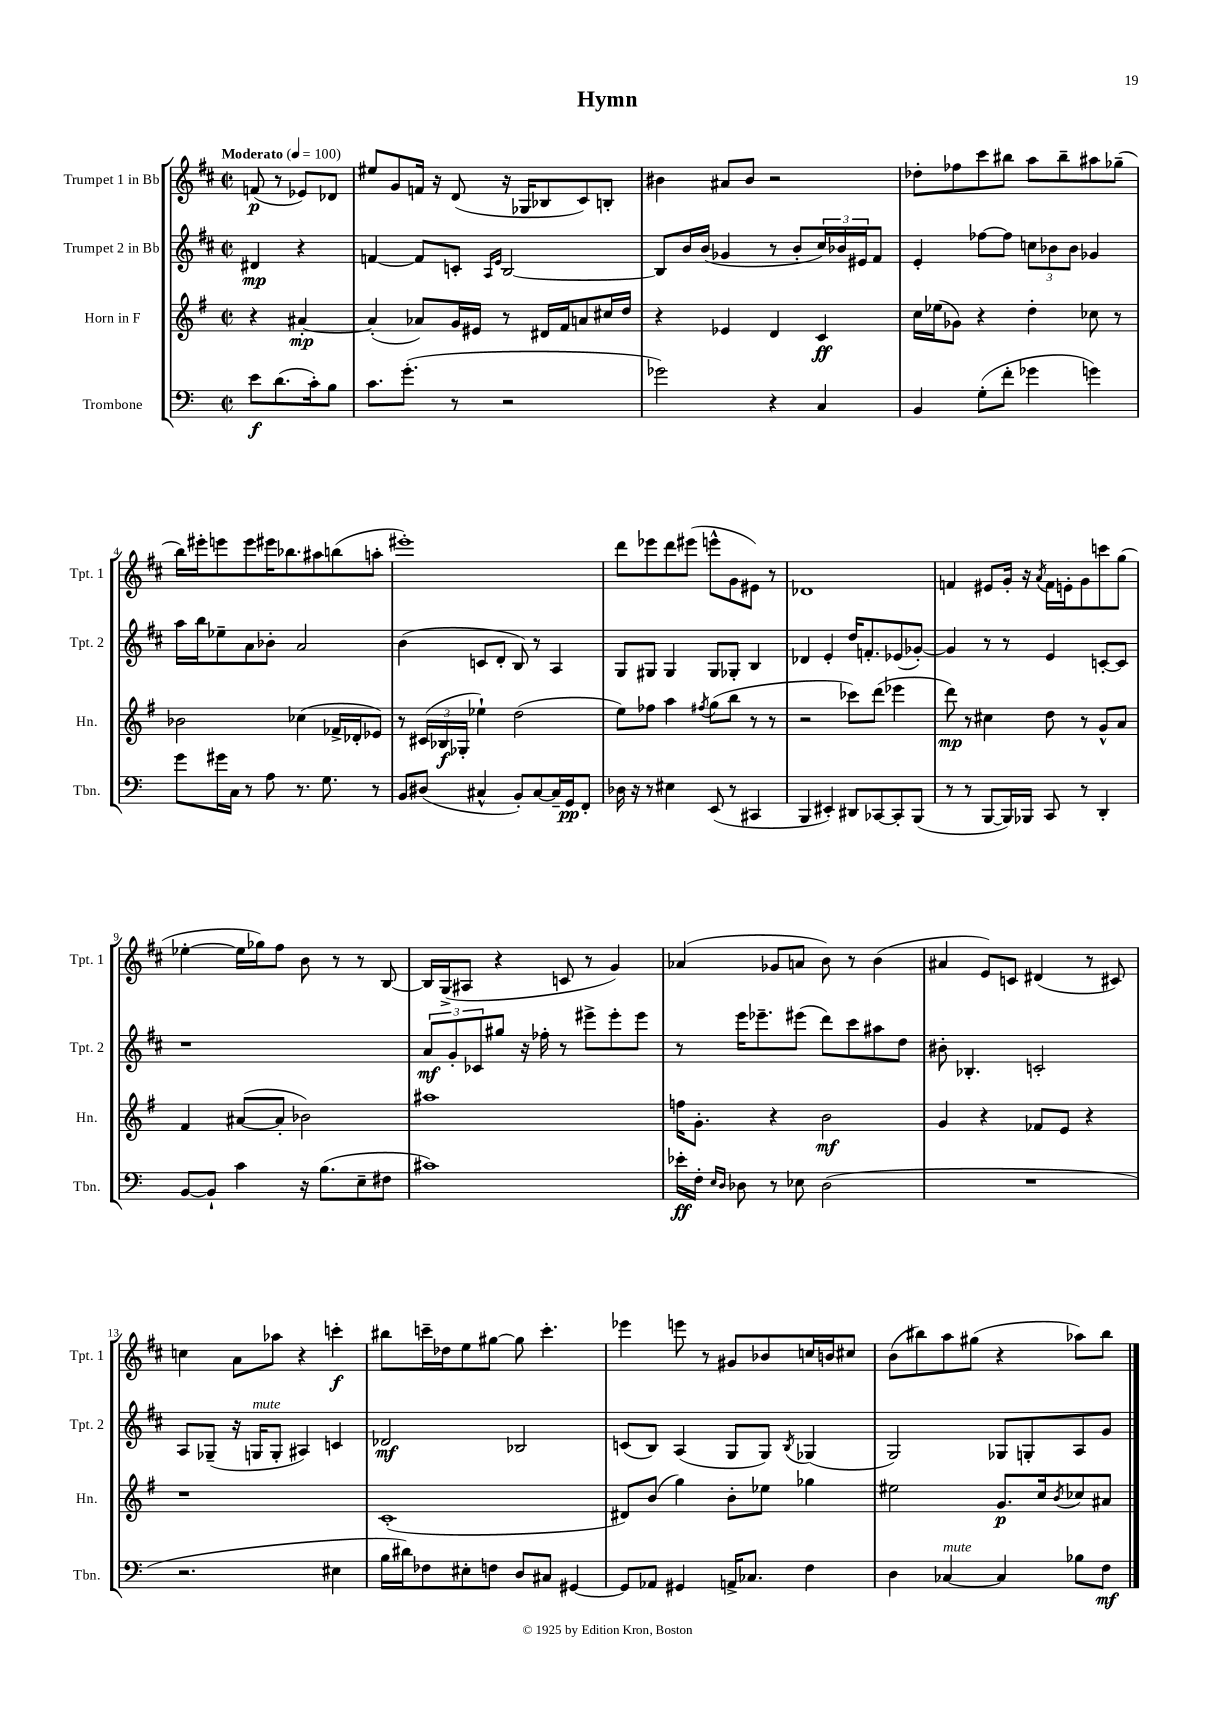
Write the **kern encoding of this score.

**kern	**kern	**kern	**kern
*staff4	*staff3	*staff2	*staff1
*clefF4	*clefG2	*clefG2	*clefG2
*k[]	*k[f#]	*k[f#c#]	*k[f#c#]
*M2/2	*M2/2	*M2/2	*M2/2
*met(c|)	*met(c|)	*met(c|)	*met(c|)
*MM100	*MM100	*MM100	*MM100
8e	4r	4d#	(8f
(8.d	.	.	8r
.	[4a#'	4r	8e-)
16c')	.	.	.
8B	.	.	8d-
=	=	=	=
8.c	(4a#']	[4f	8ee#
.	.	.	8g
(8.g'	.	.	.
.	8a-)	8f]	16f
.	.	.	16r
8r	16g	8c'	(8d
.	16e#	.	.
.	.	16qqA	.
.	.	16qqe	.
2r	8r	[2B	16r
.	.	.	16G-
.	16d#	.	8B-
.	16f#	.	.
.	8a	.	8c#)
.	16cc#	.	8B'
.	16dd	.	.
=	=	=	=
2g-)	4r	8B]	4b#
.	.	16b	.
.	.	(16b	.
.	4e-	4g-	8a#
.	.	.	8b#
4r	4d	8r	2r
.	.	8b'	.
4C	4c	24cc#)	.
.	.	24b-	.
.	.	24e#	.
.	.	8f#	.
=	=	=	=
4BB	16cc	4e'	8dd-'
.	(16ee-	.	.
.	8g-)	.	8ff-
(8G'	4r	[8ff-	8ccc#
8f'	.	8ff-]	8bb#
4g-	4dd'	12cc	8aa
.	.	12b-	.
.	.	.	8bb#~
.	.	12b-	.
4g)	8cc-	4g-	8aa#
.	8r	.	(8gg-~
=	=	=	=
8g	2b-	16aa	16bb)
.	.	16bb	16eee#'
16g#	.	8ee-~	8eee
16C	.	.	.
8r	.	8a	8eee
8A	.	8b-'	16eee#
.	.	.	8.bb-
8.r	(4cc-	2a	.
.	.	.	8aa#
8.G	.	.	.
.	16f-^	.	(8bb
.	16d-'	.	.
8r	8e-)	.	8aa'
=	=	=	=
8BB	8r	(4b	1eee#')
(8D#	(24c#	.	.
.	24B-	.	.
.	24G-'	.	.
4C#^^	4ee-`)	8c	.
.	.	8d'	.
8BB')	(2dd	8B)	.
[8C#	.	8r	.
16C#~]	.	4A	.
16GG	.	.	.
8FF'	.	.	.
=	=	=	=
16D-	8ee)	8G	8ddd
16r	.	.	.
8r	8ff-	8G#	8eee-
4E#	4aa	4G#	8ddd
.	.	.	(8eee#
.	8qff#	.	.
(8EE	(8gg	8G#	8eee^^
8r	8bb	8G-'	8g
4CC#	8r	4B	8e#)
.	8r	.	8r
=	=	=	=
4BBB	2r	4d-	1d-
4EE#')	.	4e'	.
8DD#	8ccc-)	16dd	.
.	.	8.f'	.
[8CC-	(8ddd	.	.
8CC-']	4eee-	(8e-	.
(8BBB	.	[8g-')	.
=	=	=	=
8r	8ddd)	4g-]	4f
8r	8r	.	.
[8BBB	4cc#	8r	8e#
16BBB])	.	8r	16g'
16BBB-	.	.	16r
.	.	.	8qa
8CC	8dd	4e	16f
.	.	.	16e'
8r	8r	.	8g
4DD'	8g^^	[8c'	8ccc
.	8a	8c]	(8gg
=	=	=	=
[8BB	4f#	1r	[4ee-'
8BB`]	.	.	.
4c	([8a#	.	16ee-]
.	.	.	16gg-)
.	8a#']	.	8ff#
16r	2b-)	.	8b
(8.B	.	.	.
.	.	.	8r
8E~	.	.	8r
8F#	.	.	[8B
=	=	=	=
1c#)	1aa#	12a	16B]
.	.	.	(16G^
.	.	12g'	.
.	.	.	8A#
.	.	12c-	.
.	.	8gg#	4r
.	.	16r	.
.	.	16ff-'	.
.	.	8r	8c
.	.	8eee#^	8r
.	.	8eee#'	4g)
.	.	8eee#	.
=	=	=	=
16e-'	16ff	8r	(4a-
16F'	8.g'	.	.
16qqE	.	.	.
16qqD	.	.	.
8D-	.	16eee	.
.	.	8.eee-~	.
8r	4r	.	8g-
8E-	.	(8eee#	8a
(2D-	2b	8ddd)	8b)
.	.	8ccc#	8r
.	.	8aa#	(4b
.	.	8dd	.
=	=	=	=
1r	4g	8b#'	4a#
.	.	4.B-'	.
.	4r	.	8e)
.	.	.	8c
.	8f-	2c'	(4d#
.	8e	.	.
.	4r	.	8r
.	.	.	8c#)
=	=	=	=
2.r	1r	8A	4cc
.	.	(8G-~	.
.	.	16r	8a
.	.	16G	.
.	.	8G'	8aa-
.	.	4A#)	4r
4E#	.	4c	4ccc'
=	=	=	=
16B	(1c'	2d-	8bb#
16d#)	.	.	.
8F-	.	.	16ccc~
.	.	.	16dd-
8E#'	.	.	8ee
8F	.	.	[8gg#
8D	.	2B-	8gg#]
8C#	.	.	4.ccc'
[4GG#	.	.	.
=	=	=	=
8GG#]	8d#)	(8c	4eee-
8AA-	(8b	8B)	.
4GG#	4gg)	(4A	8eee
.	.	.	8r
16AA^	8b'	8G	8g#
8.C-	.	.	.
.	8ee-	8G)	8b-
.	.	8qB	.
4F	4gg-	(4G-	16cc
.	.	.	16b
.	.	.	8cc#
=	=	=	=
4D	2ee#	2G)	(8b
.	.	.	8bb#)
[4C-	.	.	8aa
.	.	.	(8gg#
4C-]	8.g	8G-	4r
.	.	8G'	.
.	16cc	.	.
.	8qb	.	.
8B-	8cc-	8A	8aa-)
8F	8a#	8g	8bb#
==	==	==	==
*-	*-	*-	*-
